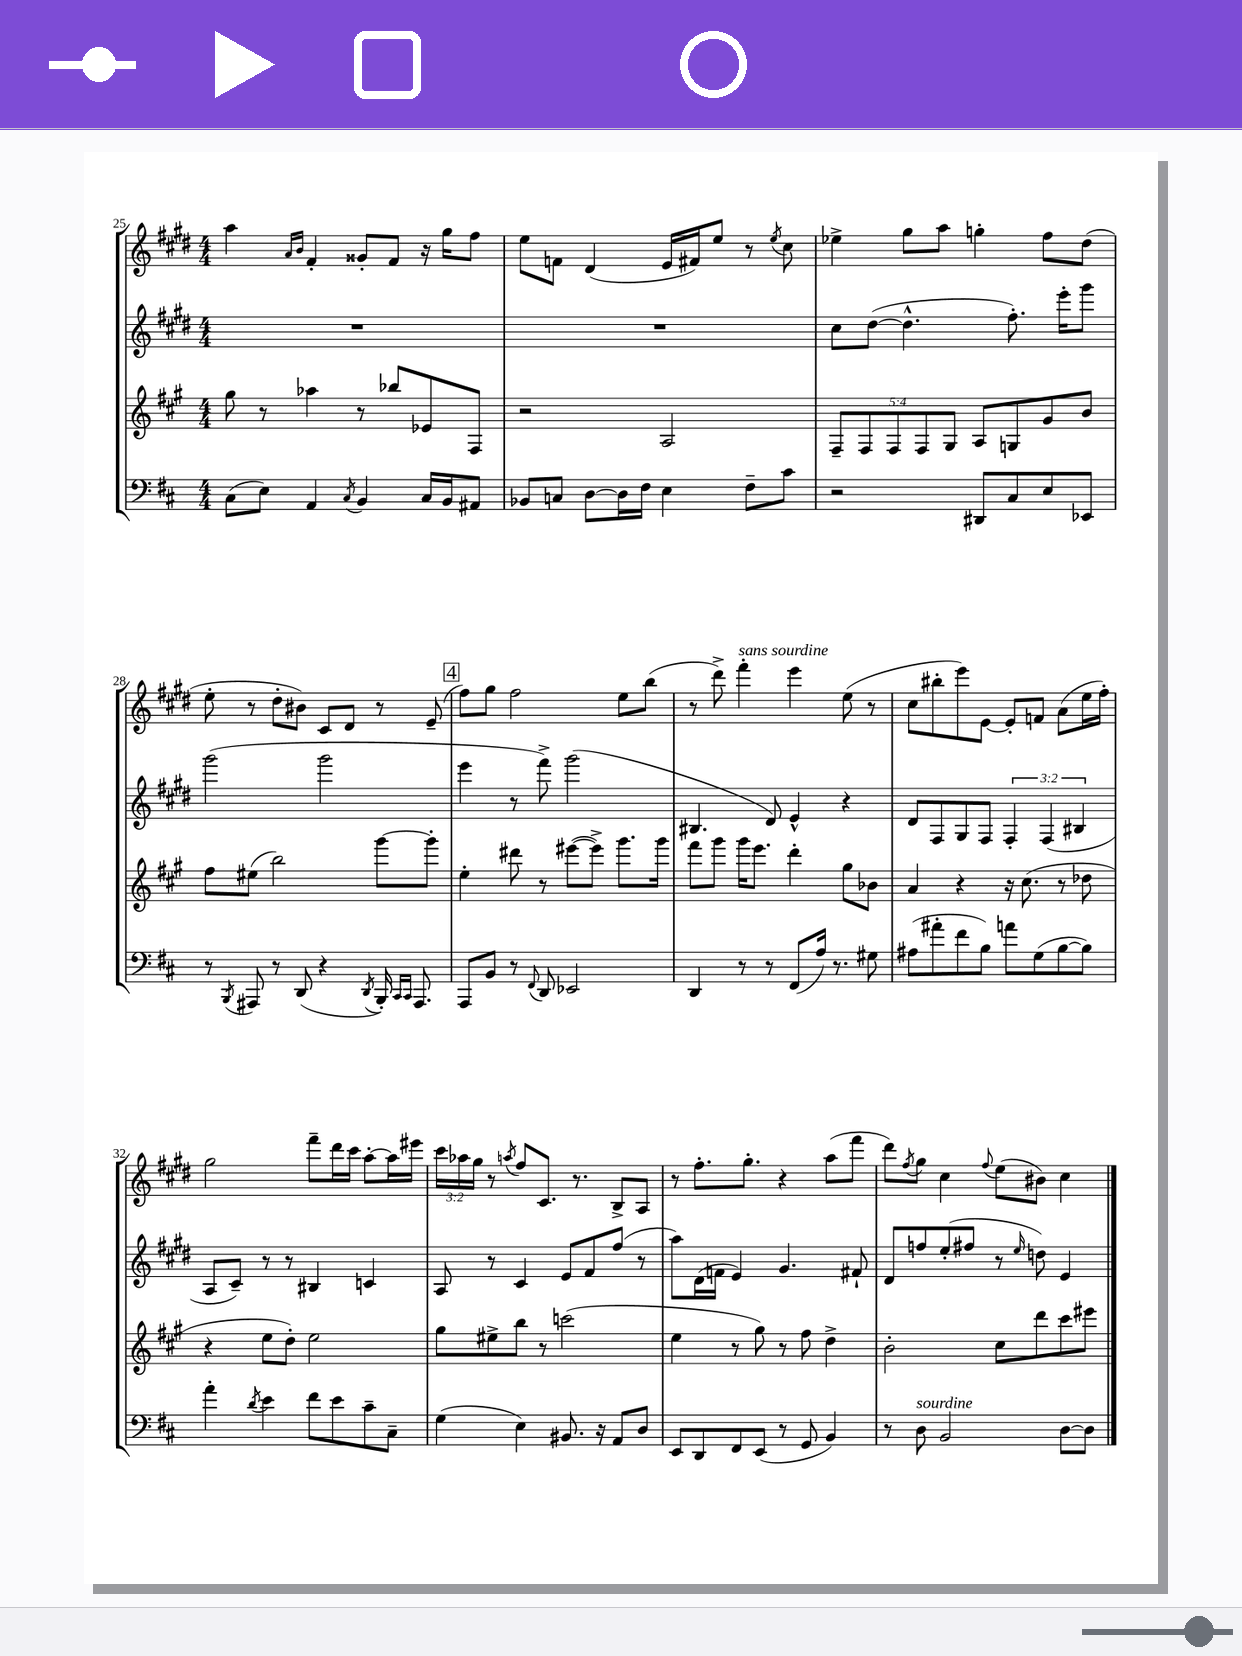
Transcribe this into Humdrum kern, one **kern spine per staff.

**kern	**kern	**kern	**kern
*staff4	*staff3	*staff2	*staff1
*clefF4	*clefG2	*clefG2	*clefG2
*k[f#c#]	*k[f#c#g#]	*k[f#c#g#d#]	*k[f#c#g#d#]
*M4/4	*M4/4	*M4/4	*M4/4
(8C#	8gg#	1r	4aa
8E)	8r	.	.
.	.	.	16qqa
.	.	.	16qqb
4AA	4aa-	.	4f#'
8qC#	.	.	.
4BB	8r	.	8g##'
.	8bb-	.	8f#
16C#	8e-	.	16r
16BB	.	.	16gg#
8AA#	8F#	.	8ff#
=	=	=	=
8BB-	2r	1r	8ee
8C	.	.	8f
[8D	.	.	(4d#
16D]	.	.	.
16F#	.	.	.
4E	2A	.	16e
.	.	.	16f#)
.	.	.	8ee
8F#~	.	.	8r
.	.	.	8qee
8c#	.	.	8cc#
=	=	=	=
2r	10F#~	8cc#	4ee-^
.	10F#	.	.
.	.	([8dd#	.
.	10F#	.	.
.	.	4.dd#^^]	8gg#
.	10F#	.	.
.	.	.	8aa
.	10G#	.	.
8DD#	8A	.	4gg'
8C#	8G	8.ff#')	.
8E	8g#	.	8ff#
.	.	16eee'	.
8EE-	8b	8ggg#	(8dd#
=	=	=	=
8r	8ff#	(2ggg#	8ee'
8qBBB	.	.	.
8AAA#	(8ee#	.	8r
8r	2bb)	.	8dd#'
(8DD	.	.	8b#)
4r	.	2ggg#	8c#
.	.	.	8d#
8qDD	.	.	.
16BBB')	[8ggg#	.	8r
16qqCC#	.	.	.
16qqCC#	.	.	.
8.AAA#	.	.	.
.	8ggg#']	.	(8e~
=	=	=	=
8AAA	4ee'	4eee	8ff#)
8BB	.	.	8gg#
8r	8ddd#	8r	2ff#
8qqFF#	.	.	.
8DD	8r	8fff#^)	.
2EE-	([8eee#	(2ggg#	.
.	8eee#^])	.	.
.	8.ggg#	.	8ee
.	.	.	(8bb
.	16ggg#	.	.
=	=	=	=
4DD	8fff#	4.B#	8r
.	8ggg#	.	8ddd#^)
8r	16ggg#	.	4fff#'
.	8.eee	.	.
8r	.	8d#)	.
(8FF#	4ddd'	4e^^	4eee
16A)	.	.	.
8.r	.	.	.
.	8gg#	4r	(8ee
8G#	8b-	.	8r
=	=	=	=
(8A#	4a	8d#	8cc#
8a#'	.	8F#	8bb#'
8f#	4r	8G#	8eee)
8B)	.	8F#	[8e
8a	16r	6F#'	8e']
.	(8.cc#	.	.
(8G	.	.	8f
.	.	(6F#	.
[8B	8r	.	(8a
.	.	6B#	.
8B])	8dd-	.	16ee
.	.	.	16ff#')
=	=	=	=
4a'	4r	8A	2gg#
.	.	8c#~)	.
8qd	.	.	.
4e	8ee	8r	.
.	8dd')	8r	.
8f#	2ee	4B#	8fff#~
8e	.	.	16ddd#
.	.	.	16ccc#
8c#~	.	4c	[8aa'
8C#~	.	.	16aa]
.	.	.	16eee#
=	=	=	=
(4G	8gg#	8A	24ccc#
.	.	.	24aa-
.	.	.	24gg#
.	8ee#^	8r	8r
.	.	.	8qaa
4E)	8bb	4c#	8ff#
.	8r	.	8.c#
8.BB#	(2ccc	8e	.
.	.	.	8.r
.	.	8f#	.
16r	.	.	.
8AA	.	(8ff#	8B^
8D	.	8r	8A
=	=	=	=
8EE	4ee	8aa)	8r
8DD	.	(16d#	8.ff#'
.	.	16f	.
8FF#	8r	4e)	.
.	.	.	8.gg#'
(8EE	8gg#)	.	.
8r	8r	4.g#	4r
8GG	8ff#	.	.
4BB)	4dd^	.	(8aa
.	.	8f#`	8fff#
=	=	=	=
8r	2b'	8d#	8ddd#)
.	.	.	8qff#
8D	.	8ff	8gg#
2BB	.	(8ee'	4cc#
.	.	8ff#	.
.	.	.	8qqff#
.	8cc#	8r	(8ee
.	.	16qqee	.
.	8ddd	8dd)	8b#)
[8D	8ccc#	4e	4cc#
8D]	8eee#	.	.
==	==	==	==
*-	*-	*-	*-
